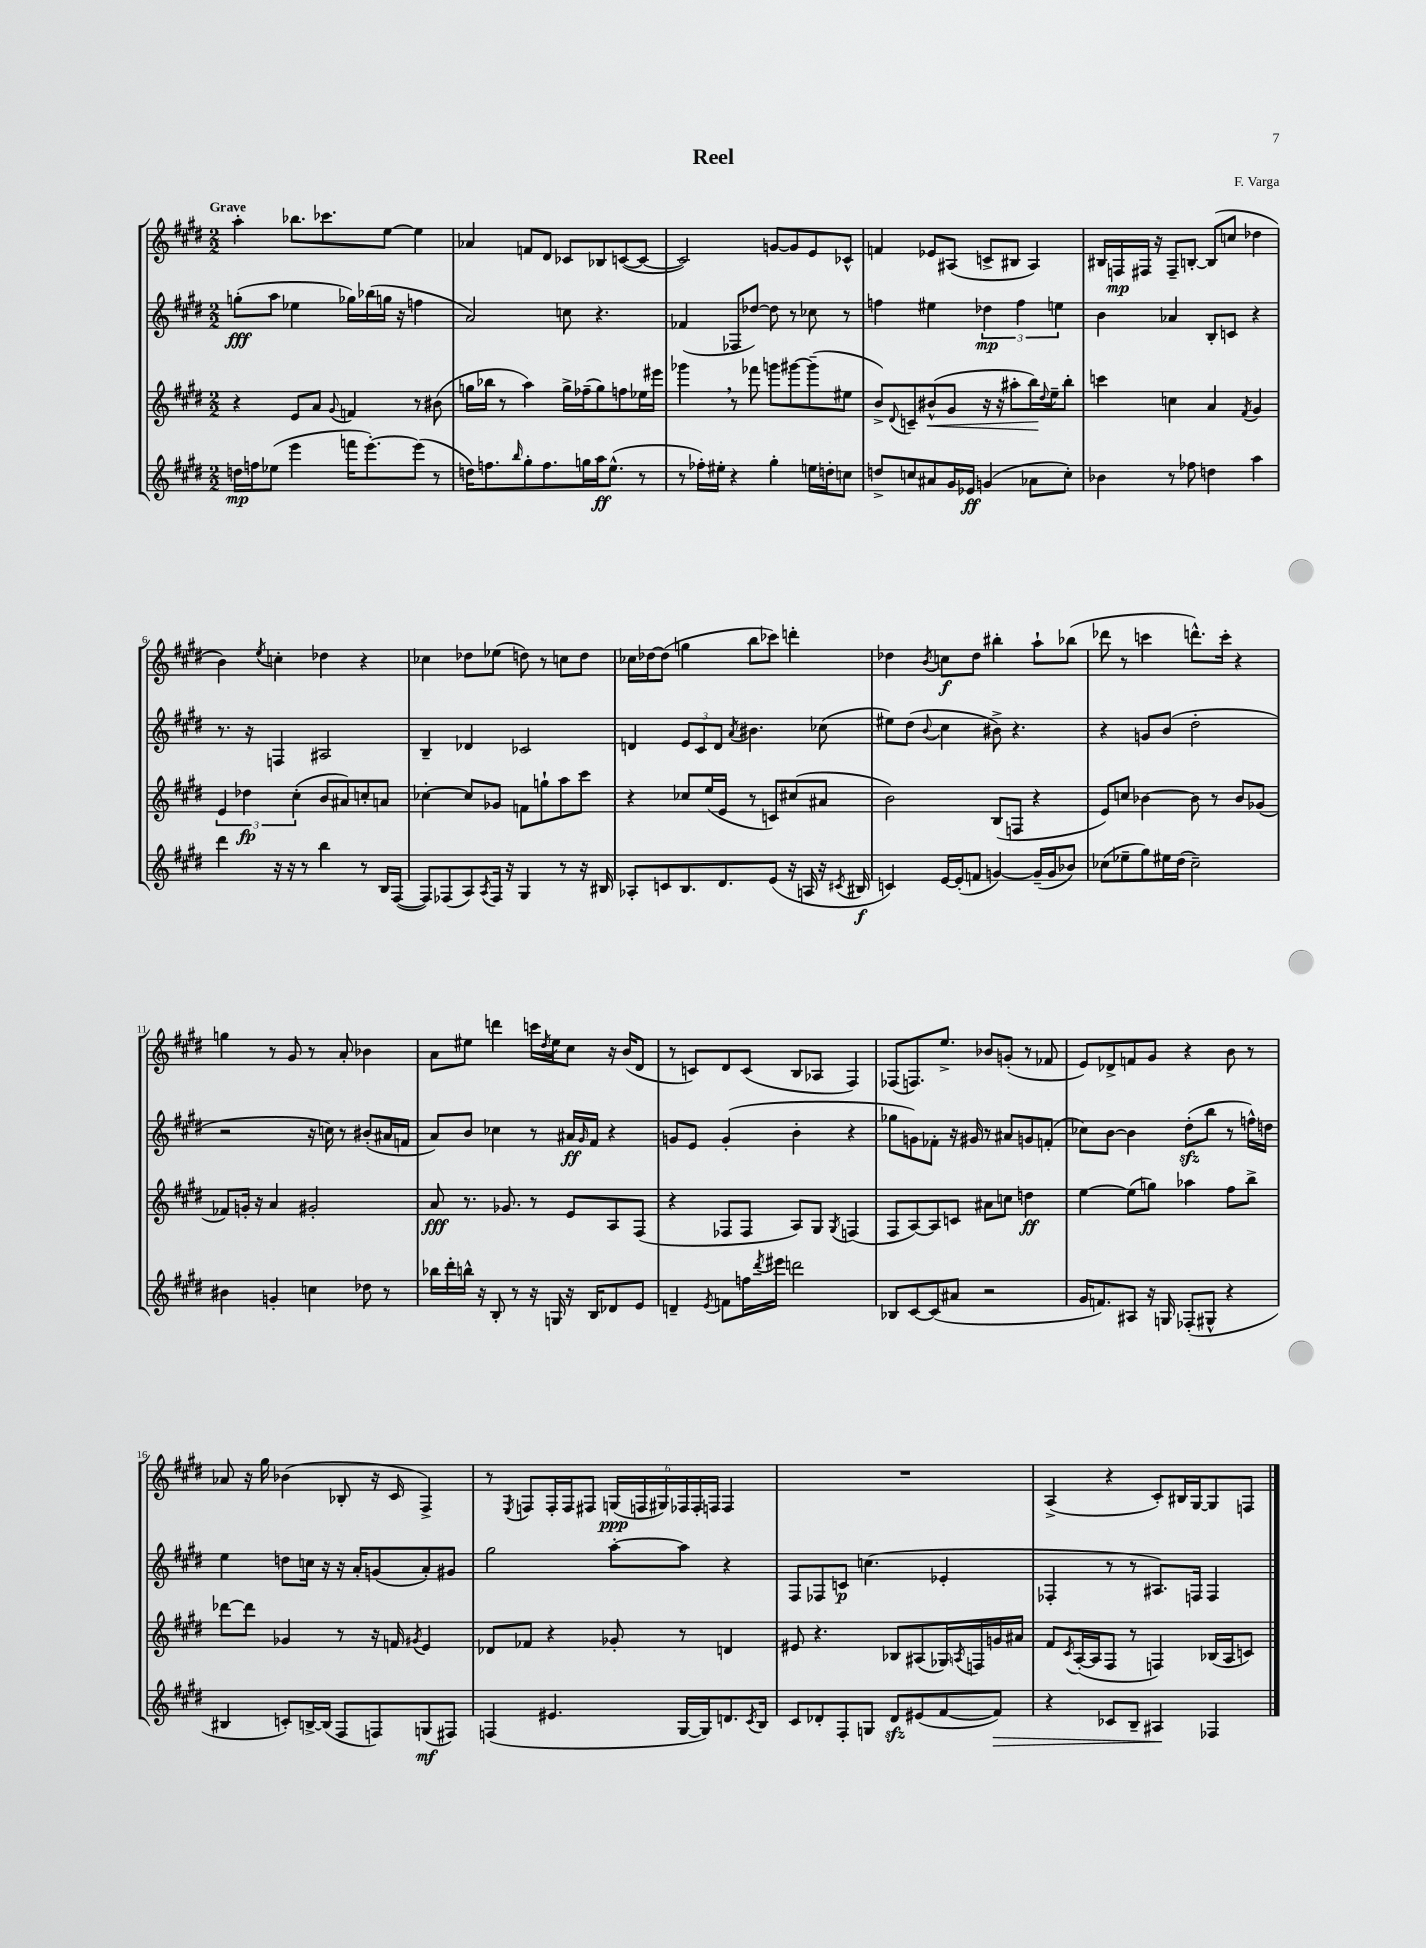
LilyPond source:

\header { title = "Reel" composer = "F. Varga" }
<<
\new StaffGroup <<
\new Staff = "s0" {
    \clef treble \key e \major \numericTimeSignature \time 2/2 \tempo "Grave"
    a''4-. bes''8. ces'''8. e''8~ e''4 |
    aes'4 f'8 dis'8 ces'8 bes8 c'8~( c'8~ |
    c'2) g'8~ g'8 e'8 ces'8-^ |
    f'4 ees'8 ais8( c'8-> bis8 ais4) |
    bis16 f16\mp fis16 r16 fis8-- b8~-. b8( c''8 des''4 |
    b'4) \acciaccatura { e''8 } c''4-. des''4 r4 |
    ces''4 des''8 ees''8( d''8) r8 c''8 d''8 |
    ces''16 des''16~ des''8( g''4 b''8 ces'''8) d'''4-. |
    des''4 \acciaccatura { b'8 } c''8\f des''8 bis''4-. a''8-! bes''8( |
    des'''8 r8 c'''4 d'''8.-^) c'''16-. r4 |
    g''4 r8 gis'8 r8 a'8-. bes'4 |
    a'8 eis''8 d'''4 c'''16 \acciaccatura { dis''8 } eis''16 cis''8 r16 b'16( dis'8 |
    r8 c'8) dis'8 c'8( b8 aes8 fis4) |
    fes8( f8.) e''8.-> bes'8 g'8-.( r8 fes'8 |
    e'8) des'8-> f'8 gis'8 r4 b'8 r8 |
    aes'8 r16 gis''16 bes'4( bes8-. r16 cis'16 fis4->) |
    r8 \acciaccatura { e8 } f8 f16-. f16 fis8 \tuplet 6/4 { g16\ppp( f16 gis16) fes16 fes16-. f16 } f4 |
    R1 |
    a4->( r4 cis'8-.) bis16 gis16~ gis8 f8 \bar "|." |
}
\new Staff = "s1" {
    \clef treble \key e \major \numericTimeSignature \time 2/2
    g''8-.\fff( a''8 ees''4 ges''16) bes''16( g''16 r16 f''4 |
    a'2) c''8 r4. |
    fes'4( fes8 des''8~) des''8 r8 ces''8 r8 |
    f''4 eis''4 \tuplet 3/2 { des''4\mp f''4 e''4 } |
    b'4 aes'4 b8-. c'8 r4 |
    r8. r16 f4 ais2 |
    b4-- des'4 ces'2 |
    d'4 \tuplet 3/2 { e'8 cis'8 d'8 } \acciaccatura { a'8 } bis'4. ces''8( |
    eis''8) dis''8( \appoggiatura { b'8 } cis''4 bis'8->) r4. |
    r4 g'8 b'8( dis''2-. |
    r2 r16 c''16) r8 bis'8-.( ais'16 f'16 |
    a'8) b'8 ces''4 r8 ais'16\ff \grace { gis'16 } fis'16 r4 |
    g'8 e'8 g'4-.( b'4-. r4 |
    ges''8 g'8) fes'8-. r16 gis'16 r8 ais'8 g'8 f'8-.( |
    ces''8) b'8~ b'4 dis''8-.\sfz( b''8 r8 f''16-^) d''16 |
    e''4 d''8 c''16 r16 r16 a'16-. g'8( a'8-.) gis'8 |
    gis''2 a''8~-. a''8 r4 |
    fis8 fes8 c'8\p c''4.( ees'4-. |
    fes4-. r8 r8 ais8.) f16 f4 \bar "|." |
}
\new Staff = "s2" {
    \clef treble \key e \major \numericTimeSignature \time 2/2
    r4 e'8 a'8 \appoggiatura { gis'8 } f'4 r8 bis'8( |
    g''16 bes''16 r8 a''4) g''16-> fes''16--( g''8) f''8 ees''16 eis'''16 |
    ges'''4 \breathe r8 fes'''8 g'''8 gis'''8~ gis'''8--( eis''8 |
    b'8->) \appoggiatura { dis'8 } c'8-- bis'8-^\<( gis'8 r16 r16 ais''8-. b''16\!) \appoggiatura { dis''8 } e''16-- b''8-. |
    c'''4 c''4 a'4 \acciaccatura { fis'8 } gis'4 |
    \tuplet 3/2 { e'4 des''4\fp cis''4-.( } b'8 ais'8) c''8-. a'8 |
    ces''4~-. ces''8 ges'8 f'8 g''8-! a''8 cis'''8 |
    r4 ces''8 e''16( e'16 r8 c'8) cis''8( ais'8 |
    b'2) b8( f8 r4 |
    e'8) c''8 bes'4~ bes'8 r8 bes'8 ges'8( |
    fes'8) g'16-. r16 a'4 gis'2-. |
    a'8\fff r8. ges'8. r8 e'8 a8 fis8( |
    r4 fes8 fes8 a8) gis8 \acciaccatura { gis8 } f4( |
    fis8 a8~) a8 c'8 ais'8 c''8 d''4\ff |
    e''4~ e''8( g''8) aes''4 fis''8 b''8-> |
    des'''8~ des'''8 ges'4 r8 r16 f'16 \acciaccatura { gis'8 } e'4 |
    des'8 fes'8 r4 ges'8-. r8 d'4 |
    eis'8 r4. bes8 ais8( ges16) \acciaccatura { a8 } f16 g'16 ais'16 |
    fis'8 \acciaccatura { cis'8 } a16~-.( a16 fis8 r8 f4) bes16( a16 c'8) \bar "|." |
}
\new Staff = "s3" {
    \clef treble \key e \major \numericTimeSignature \time 2/2
    d''16\mp f''16 ees''8( e'''4 f'''16 e'''8.~-.) e'''8( r8 |
    d''16) f''8. \grace { b''16 } gis''8-. f''8. g''16 a''16\ff e''8.-^( r8 |
    r8 fes''16-.) eis''16-. r4 gis''4-. e''16 d''16-. c''8 |
    d''8-> c''8 ais'8 gis'16 ees'16\ff g'4( aes'8 c''8-.) |
    bes'4 r8 fes''8 d''4 a''4 |
    dis'''4 r16 r16 r8 b''4 r8 b16 fis16~( |
    fis8) fes8( a8) \acciaccatura { a8 } fes16 r16 gis4 r8 r16 bis16 |
    aes8-. c'8 b8. dis'8. e'8( r16 a16 r16 \acciaccatura { cis'8 } bis16\f |
    c'4) e'16~ e'16-.( f'8 g'4~) g'16--( g'16 bes'8) |
    ces''8( ees''8-- gis''8) eis''16 dis''16( ces''2--) |
    bis'4 g'4-. c''4 des''8 r8 |
    bes''16 dis'''16-. b''16-^ r16 b8-. r8 r16 g16 r16 b16 des'8 e'8 |
    d'4-- \acciaccatura { e'8 } f'8 f''16 \acciaccatura { dis'''8 } eis'''16 d'''2 |
    bes8 cis'8~ cis'8( ais'8 r2 |
    gis'16 f'8.) ais8 r16 g16 fes8-.( gis8-^ r4 |
    bis4 c'8-.) b16~-> b16( fis8 f8) g8\mf( fis8) |
    f4( eis'4. gis16~ gis16) d'8. \acciaccatura { cis'8 } b16 |
    cis'8 des'8-. fis8-. g8 des'8\sfz eis'8( fis'8~ fis'8\>) |
    r4 ces'8 b8-- ais4\! fes4 \bar "|." |
}
>>
>>
